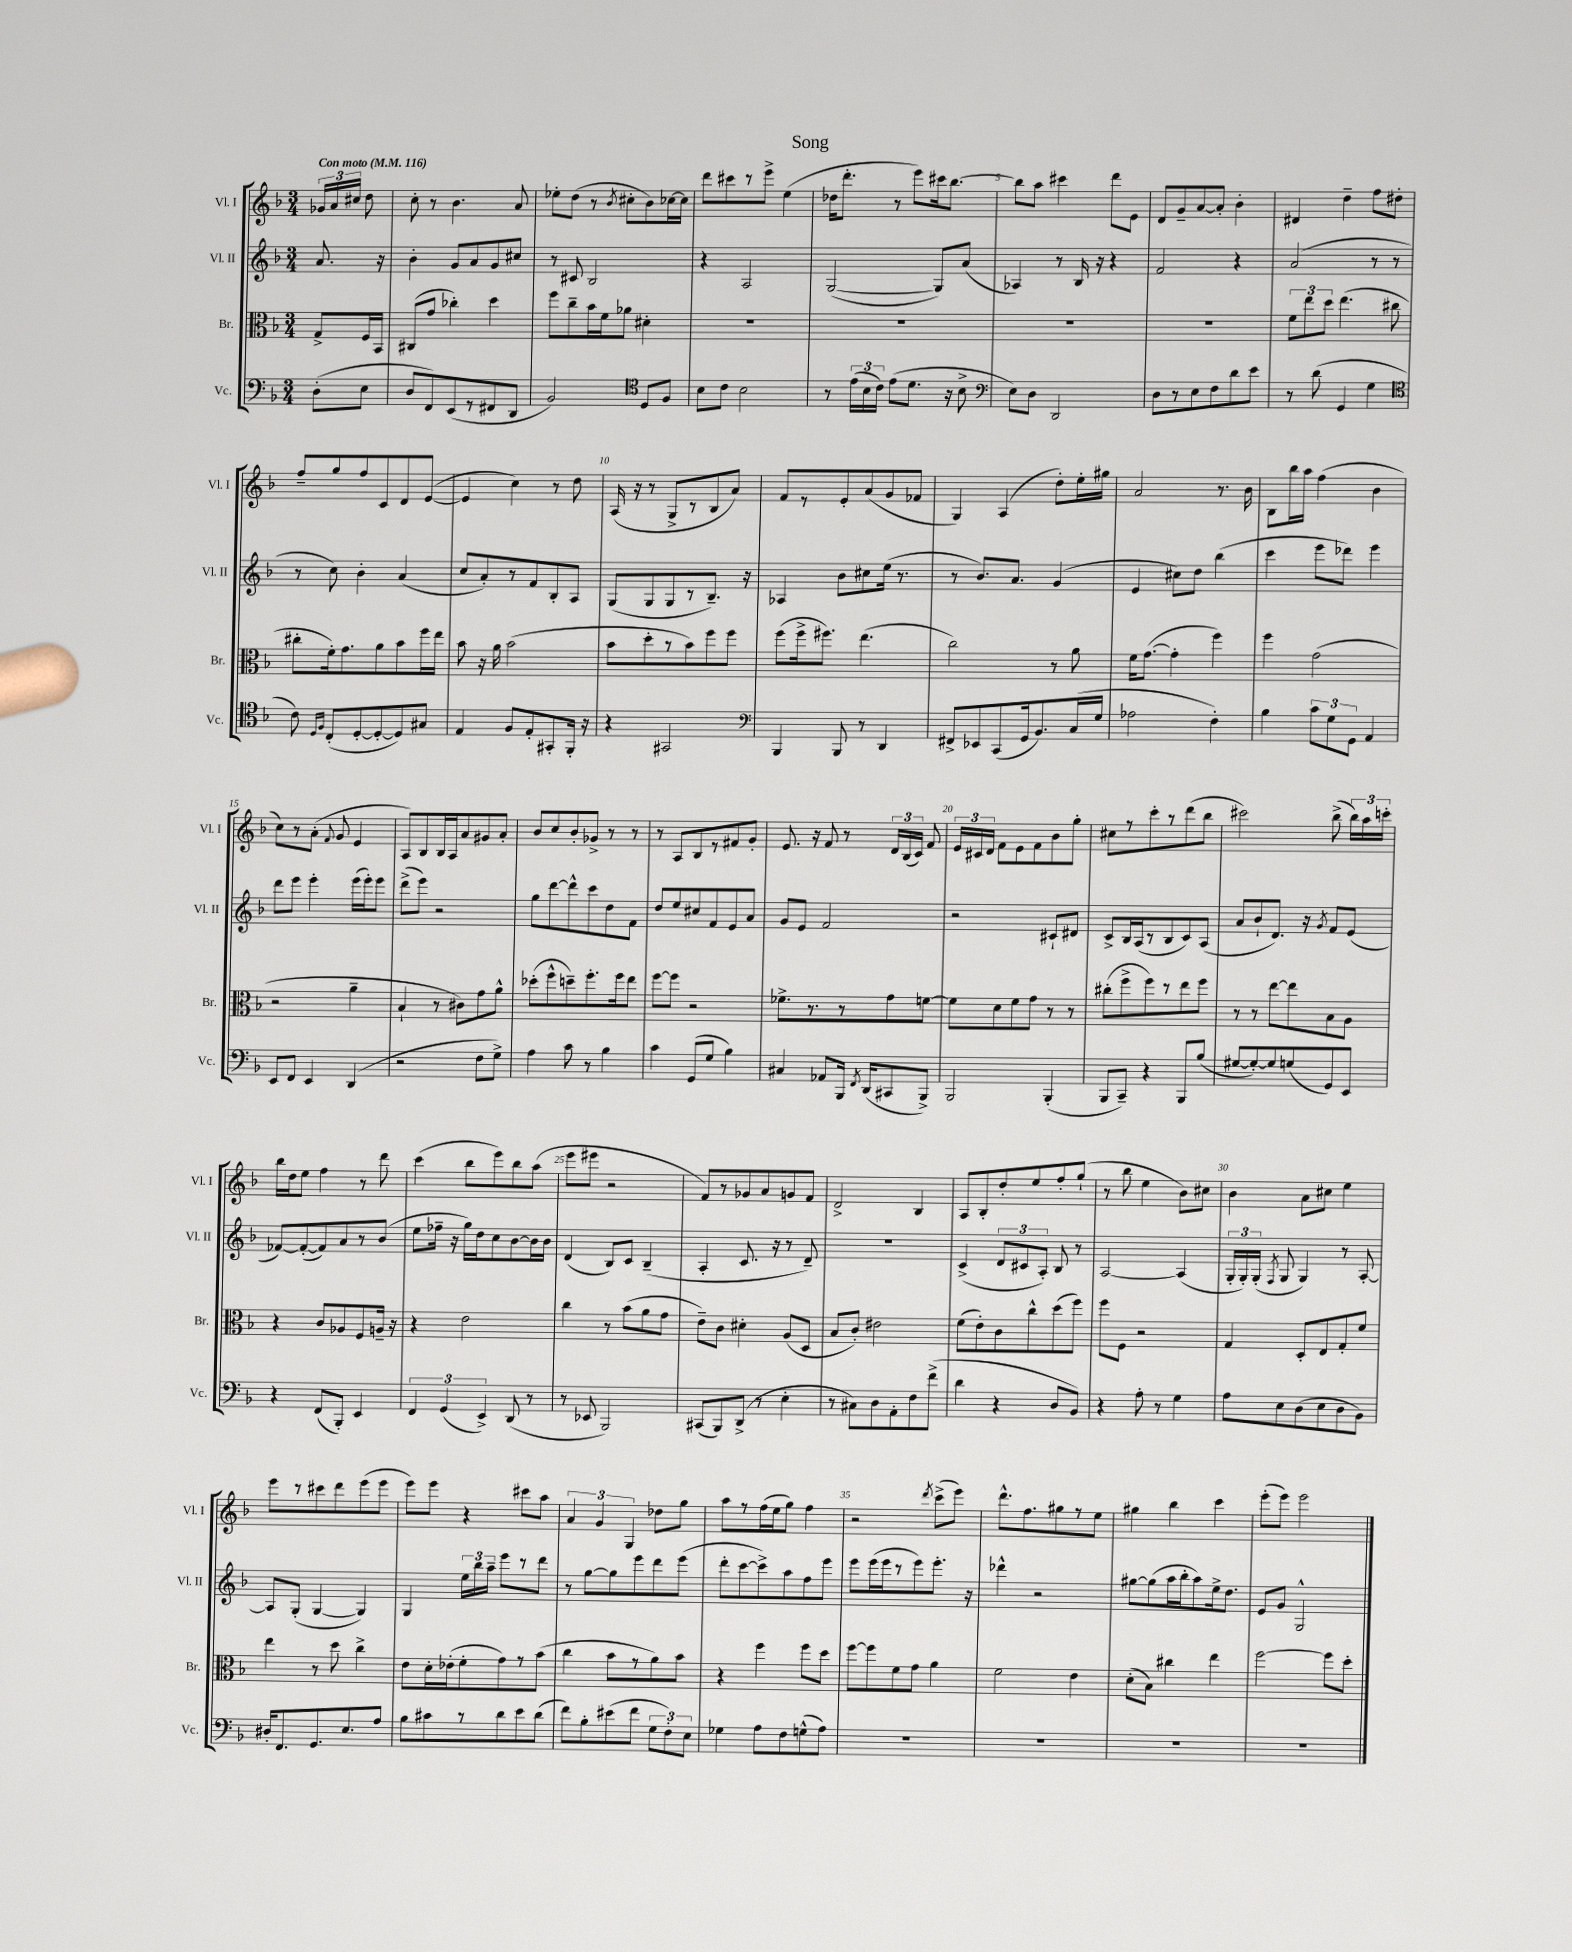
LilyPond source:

\header { title = "Song" }
<<
\new StaffGroup <<
\new Staff = "s0" \with { instrumentName = "Vl. I" shortInstrumentName = "Vl. I" } {
    \clef treble \key f \major \numericTimeSignature \time 3/4 \partial 4 \tempo "Con moto" 4 = 116
    \autoBeamOff \tuplet 3/2 { ges'16[ a'16 cis''16] } d''8 |
    c''8-. r8 bes'4. a'8 |
    ees''8[-. d''8]( r8 \acciaccatura { bes'8 } cis''8[-. bes'8) ces''16~ ces''16] |
    d'''8[ cis'''8 r8 e'''8]-> e''4( |
    des''16[ d'''8.]-. r8 e'''8[) cis'''16 bes''8.]~ |
    bes''8[ a''8] cis'''4 d'''8[ e'8] |
    d'8[ g'8-- a'8~ a'8]-. bes'4-. |
    dis'4 d''4-- f''8[ dis''8]-. |
    f''8[-- g''8 f''8 c'8 d'8 e'8]~( |
    e'4 c''4) r8 d''8 |
    a16( r16 r8 g8[-> r8 bes8 a'8]) |
    f'8[ r8 e'8-. a'8( g'8 fes'8] |
    g4) a4( d''8[-.) e''16-. gis''16] |
    a'2 r8. bes'16 |
    bes8[ bes''16 a''16] f''4( bes'4 |
    c''8[) r8 a'8]-.( \appoggiatura { f'8 } g'8 e'4 |
    a8[) bes8 bes16 a16 a'8 gis'8 a'8]-. |
    bes'8[ c''8 bes'8-. ges'8]-> r8 r8 |
    r8 a8[ bes8 r8 fis'8 g'8]-. |
    e'8. r16 f'8 r8 \tuplet 3/2 { d'16[ bes16( c'16]) } f'8 |
    \tuplet 3/2 { e'16[ cis'16 d'16] } f'8[ e'8 f'8 bes'8 g''8]-. |
    cis''8[ r8 c'''8-. r8 d'''8( bes''8] |
    cis'''2) bes''8->( \tuplet 3/2 { bes''16[) a''16 c'''16]-. } |
    bes''16[ d''16 e''8] f''4 r8 d'''8 |
    c'''4( bes''8[ e'''8) bes''8 a''8]( |
    e'''8[ eis'''8] r2 |
    f'8[) r8 ges'8 a'8 g'8 f'8] |
    d'2-> bes4 |
    a8[ bes8-. d''8-. e''8 f''8-. g''8]-!( |
    r8 bes''8 e''4 bes'8[) cis''8] |
    bes'4 a'8[ cis''8] e''4 |
    e'''8[ r8 cis'''8 d'''8 e'''8( e'''8] |
    e'''8[) e'''8] r4 cis'''8[ a''8] |
    \tuplet 3/2 { a'4 g'4 g4 } des''8[ g''8] |
    a''8[ r8 f''16( e''16 g''8]) f''4 |
    r2 \acciaccatura { d'''8 } c'''8[->( e'''8]) |
    d'''8.[-^ f''8. gis''8 r8 e''8] |
    gis''4 bes''4 c'''4 |
    e'''8[-.( e'''8]) e'''2 \bar "|." |
}
\new Staff = "s1" \with { instrumentName = "Vl. II" shortInstrumentName = "Vl. II" } {
    \clef treble \key f \major \numericTimeSignature \time 3/4 \partial 4
    \autoBeamOff a'8. r16 |
    bes'4-. g'8[ a'8 g'8 cis''8] |
    r8 cis'8 bes2 |
    r4 a2 |
    g2~( g8[) a'8]( |
    aes4) r8 bes16 r16 r4 |
    f'2 r4 |
    a'2( r8 r8 |
    r8 c''8) bes'4-. a'4( |
    c''8[ a'8-.) r8 f'8 bes8-. a8] |
    g8[( g8 g8 r8 bes8.]--) r16 |
    aes4 bes'8[ cis''8 e''16]( r8. |
    r8 bes'8.[) a'8.] g'4( |
    e'4 cis''8[) d''8] bes''4( |
    c'''4 e'''8[ des'''8]) e'''4 |
    d'''8[ e'''8] e'''4-. e'''16[( e'''16-.) e'''8] |
    d'''8[->( e'''8]) r2 |
    g''8[ d'''8~ d'''8-^ c'''8 d''8 f'8] |
    d''8[ e''8 cis''8 f'8 e'8 a'8] |
    g'8[ e'8] f'2 |
    r2 cis'8[-! dis'8] |
    c'8[-> bes16 a16( r8 bes8 c'8) a8]( |
    a'8[ bes'8-! d'8.]) r16 \acciaccatura { g'8 } f'8[ e'8]( |
    fes'8[~) fes'8~-.( fes'8) a'8 r8 bes'8]( |
    e''8[ fes''16]-- r16 g''16[) d''16 c''8 bes'8~ bes'16 bes'16] |
    d'4( bes8[) c'8] bes4--( |
    a4-. c'8. r16 r8 d'8--) |
    R2. |
    c'4->( \tuplet 3/2 { d'8[ cis'8 a8]-.) } bes8 r8 |
    a2~ a4( |
    \tuplet 3/2 { g16[-. g16-.) g16]-.( } \acciaccatura { f8 } g8 g4) r8 a8~-. |
    a8[ g8]-.( g4~ g4) |
    g4 \tuplet 3/2 { e''16[ bes''16 a''16]-- } e'''8[ r8 d'''8] |
    r8 g''8[~ g''8 e'''8 d'''8 e'''8]( |
    d'''8[-. c'''8~ c'''8->) a''8 f''8 e'''8] |
    e'''8[ e'''16( e'''16 r8 e'''8) e'''8.]-. r16 |
    des'''4-^ r2 |
    gis''8[~ gis''8( a''16 bes''16-. a''8) e''16-> d''8.] |
    e'8[ g'8] g2-^ \bar "|." |
}
\new Staff = "s2" \with { instrumentName = "Br." shortInstrumentName = "Br." } {
    \clef alto \key f \major \numericTimeSignature \time 3/4 \partial 4
    \autoBeamOff g8[-> f16 bes,16] |
    cis8[( g'8] ces''4-.) d''4 |
    f''8[ c''8-- bes'16 f'16 aes'8] dis'4-. |
    R2. |
    R2. |
    R2. |
    R2. |
    \tuplet 3/2 { f'8[ e''8 d''8] } e''4.( cis''8 |
    cis''8[-. f'16-.) g'8. a'8 bes'8 f''16 e''16] |
    bes'8 r16 a'16 bes'2( |
    bes'8[ d''8-. r8 bes'8) f''8 f''8] |
    f''8[( f''16-> fis''8.]) e''4.( |
    c''2) r8 a'8 |
    f'16[ g'8.]~( g'4-. f''4) |
    f''4 g'2( |
    r2 a'4-- |
    bes4-! r8 cis'8[) g'8 a'8]-^ |
    des''8[-.( f''8-^ d''8--) f''8.-. f''16 e''8] |
    f''8[~ f''8] r2 |
    fes'8.[-> r8. r8 g'8 f'8]~ |
    f'8[ d'8 f'8 g'8] r8 r8 |
    cis''8[-.( f''8-> f''8) r8 e''8 f''8] |
    r8 r8 e''8[~ e''8 bes8 a8] |
    r4 c'8[ aes8 f8 a16]-- r16 |
    r4 e'2 |
    c''4 r8 bes'8[( a'8 g'8] |
    e'8[--) c'8] dis'4-. a8[( d8] |
    bes8[ c'8]-.) eis'2 |
    f'8[( e'8-.) c'8 c''8-^ d''8( f''8]) |
    f''8[ f8] r2 |
    g4 d8[-. e8 g8-. f'8] |
    e''4 r8 d''8 c''4-> |
    e'8[ d'16-. ees'16-.( f'8-. g'8) r8 bes'8]( |
    c''4 bes'8[ r8 a'8) bes'8] |
    r4 f''4 f''8[ d''8] |
    f''8[~ f''8 f'8 g'8] a'4 |
    f'2 e'4 |
    d'8[-.( bes8]) cis''4 e''4 |
    f''2~ f''8[ d''8]-. \bar "|." |
}
\new Staff = "s3" \with { instrumentName = "Vc." shortInstrumentName = "Vc." } {
    \clef bass \key f \major \numericTimeSignature \time 3/4 \partial 4
    \autoBeamOff d8[-.( e8] |
    d8[ f,8) e,8( r8 fis,8 d,8] |
    bes,2) \clef tenor d8[ f8] |
    bes8[ c'8] bes2 |
    r8 \tuplet 3/2 { e'16[( bes16 c'16]) } e'8[( d'8.] r16 bes8-> |
    \clef bass e8[) d8] d,2 |
    d8[ r8 e8 f8 d'8 e'8] |
    r8 d'8( g,4 g4 |
    \clef tenor c'8) \grace { d16[ f16] } c8[-.( d8~-. d8~-. d8) gis8] |
    e4 f8[ e8-. gis,8-. f,16]-. r16 |
    r4 gis,2 |
    \clef bass bes,,4 bes,,8 r8 d,4 |
    fis,8[-> ees,8 c,8( g,16 bes,8.) c16( g16] |
    aes2 f4-.) |
    bes4 \tuplet 3/2 { c'8[ g8 g,8] } a,4 |
    e,8[ f,8] e,4 d,4( |
    r2 f8[ g8]->) |
    a4 c'8 r8 bes4 |
    c'4 g,8[( g8] bes4) |
    cis4 aes,8[ bes,,16] \acciaccatura { f,8 } d,16[( cis,8 bes,,8]->) |
    bes,,2 bes,,4-.( |
    bes,,8[ c,8]--) r4 bes,,8[ bes8]( |
    gis8[~ gis8~-.) gis8 g8( g,8) e,8] |
    r4 f,8[( bes,,8]-.) e,4 |
    \tuplet 3/2 { f,4 g,4( e,4->) } d,8( r8 |
    r8 ees,8 bes,,2) |
    cis,8[( bes,,8) d,8]->( r8 e4-. |
    r8 cis8[) d8 a,8-. f8 f'8]->( |
    d'4 r4 d8[ bes,8]) |
    r4 a8-. r8 g4 |
    a8[ e8 d8( e8 d8 bes,8]) |
    dis16[-. f,8. g,8. e8. a8] |
    bes8[ cis'8 r8 d'8 e'8 d'8]( |
    f'8[) bes8-. eis'8( f'8] \tuplet 3/2 { g8[ f8-.) e8] } |
    ges4 a8[ f8 g8-^( a8]) |
    R2. |
    R2. |
    R2. |
    r2. \bar "|." |
}
>>
>>
\layout { \context { \Score \override BarNumber.break-visibility = ##(#f #t #t) barNumberVisibility = #(every-nth-bar-number-visible 5) } }
